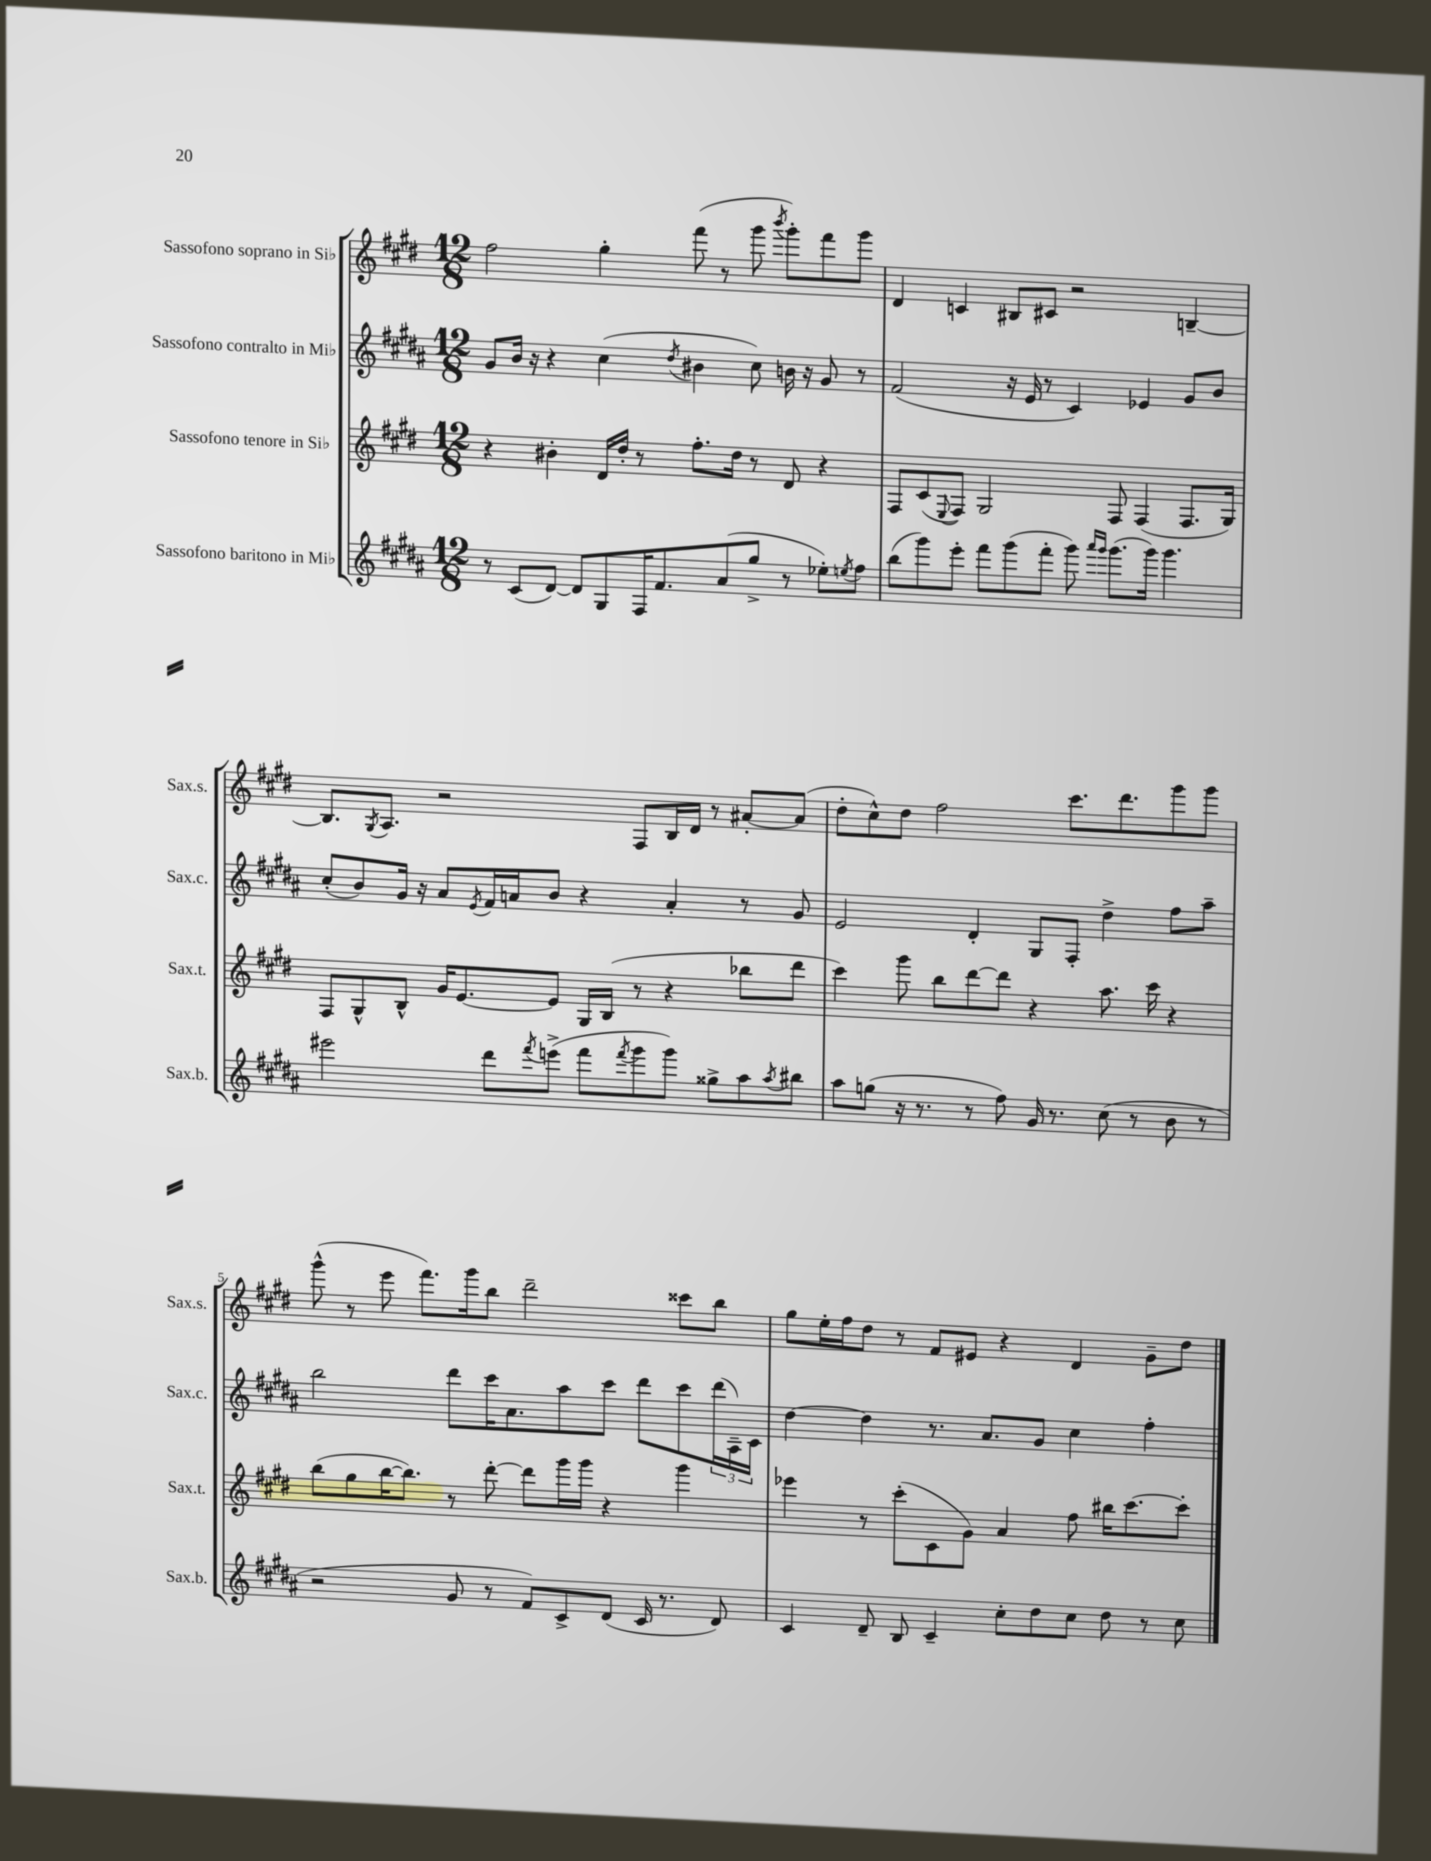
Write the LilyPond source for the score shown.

<<
\new StaffGroup <<
\new Staff = "s0" \with { instrumentName = "Sassofono soprano in Sib" shortInstrumentName = "Sax.s." } {
    \clef treble \key e \major \numericTimeSignature \time 12/8
    fis''2 gis''4-. fis'''8( r8 gis'''8 \acciaccatura { b'''8 } gis'''8-.) fis'''8 gis'''8 |
    dis'4 c'4 bis8 cis'8 r2 b4~-- |
    b8. \acciaccatura { gis8 } a8. r2 fis8 b16 dis'16 r8 ais'8~-. ais'8( |
    dis''8-. cis''8-^) dis''8 fis''2 cis'''8. dis'''8. gis'''8 gis'''8 |
    gis'''8-^( r8 e'''8 fis'''8.) gis'''16 b''8 dis'''2-- cisis'''8 b''8 |
    gis''8 e''16-. fis''16 dis''8 r8 fis'8 eis'8 r4 dis'4 gis'8-- dis''8 \bar "|." |
}
\new Staff = "s1" \with { instrumentName = "Sassofono contralto in Mib" shortInstrumentName = "Sax.c." } {
    \clef treble \key b \major \numericTimeSignature \time 12/8
    gis'8 b'16 r16 r4 cis''4( \acciaccatura { dis''8 } bis'4 cis''8) b'16 r16 gis'8 r8 |
    fis'2( r16 e'16 r8 cis'4) ees'4 gis'8 b'8 |
    cis''8-.( b'8) gis'16 r16 ais'8 \acciaccatura { e'8 } fis'16 a'16 b'8 r4 a'4-. r8 gis'8 |
    e'2 dis'4-. gis8 fis8-. dis''4-> fis''8 ais''8-- |
    b''2 dis'''8 cis'''16 ais'8. ais''8 cis'''8 dis'''8 cis'''8 \tuplet 3/2 { dis'''16( ais16--) cis'16 } |
    dis''4~ dis''4 r8. ais'8. gis'8 cis''4 fis''4-. \bar "|." |
}
\new Staff = "s2" \with { instrumentName = "Sassofono tenore in Sib" shortInstrumentName = "Sax.t." } {
    \clef treble \key e \major \numericTimeSignature \time 12/8
    r4 bis'4-. dis'16 dis''16-. r8 fis''8.-. dis''16 r8 dis'8 r4 |
    fis8 cis'8( \appoggiatura { e8 } fis8) gis2 fis8 fis4( fis8. gis16) |
    fis8 gis8-^ b8-^ gis'16 e'8.~ e'8 gis16 b16( r8 r4 bes''8 dis'''8 |
    cis'''4) gis'''8 b''8 dis'''8~ dis'''8 r4 a''8. cis'''16 r4 |
    b''8( gis''8 b''16~ b''8.) r8 dis'''8~-. dis'''8 gis'''16 gis'''16 r4 gis'''4 |
    ees'''4 r8 cis'''8-.( cis'8 gis'8) a'4 fis''8 bis''16 cis'''8.~ cis'''8-. \bar "|." |
}
\new Staff = "s3" \with { instrumentName = "Sassofono baritono in Mib" shortInstrumentName = "Sax.b." } {
    \clef treble \key b \major \numericTimeSignature \time 12/8
    r8 cis'8( dis'8~) dis'8 gis8 fis16 fis'8. ais'8( gis''8-> r8 ees''8-.) \acciaccatura { e''8 } fis''8 |
    b''8( gis'''8) e'''8-. fis'''8 gis'''8( fis'''8-. gis'''8) \grace { ais'''16 gis'''16 } gis'''8.( gis'''16) gis'''4. |
    eis'''2 dis'''8 \acciaccatura { fis'''8 } e'''8->( fis'''8 \acciaccatura { fis'''8 } gis'''8 gis'''8) gisis''8-> ais''8 \acciaccatura { ais''8 } bis''8 |
    ais''8 g''8( r16 r8. r8 fis''8) gis'16 r8. cis''8( r8 b'8 r8 |
    r2 gis'8 r8 fis'8) cis'8-> dis'8( cis'16 r8. dis'8) |
    cis'4 dis'8-- b8 cis'4-- cis''8-. dis''8 cis''8 dis''8 r8 cis''8 \bar "|." |
}
>>
>>
\layout { \context { \Score \override BarNumber.break-visibility = ##(#f #t #t) barNumberVisibility = #(every-nth-bar-number-visible 5) } }
